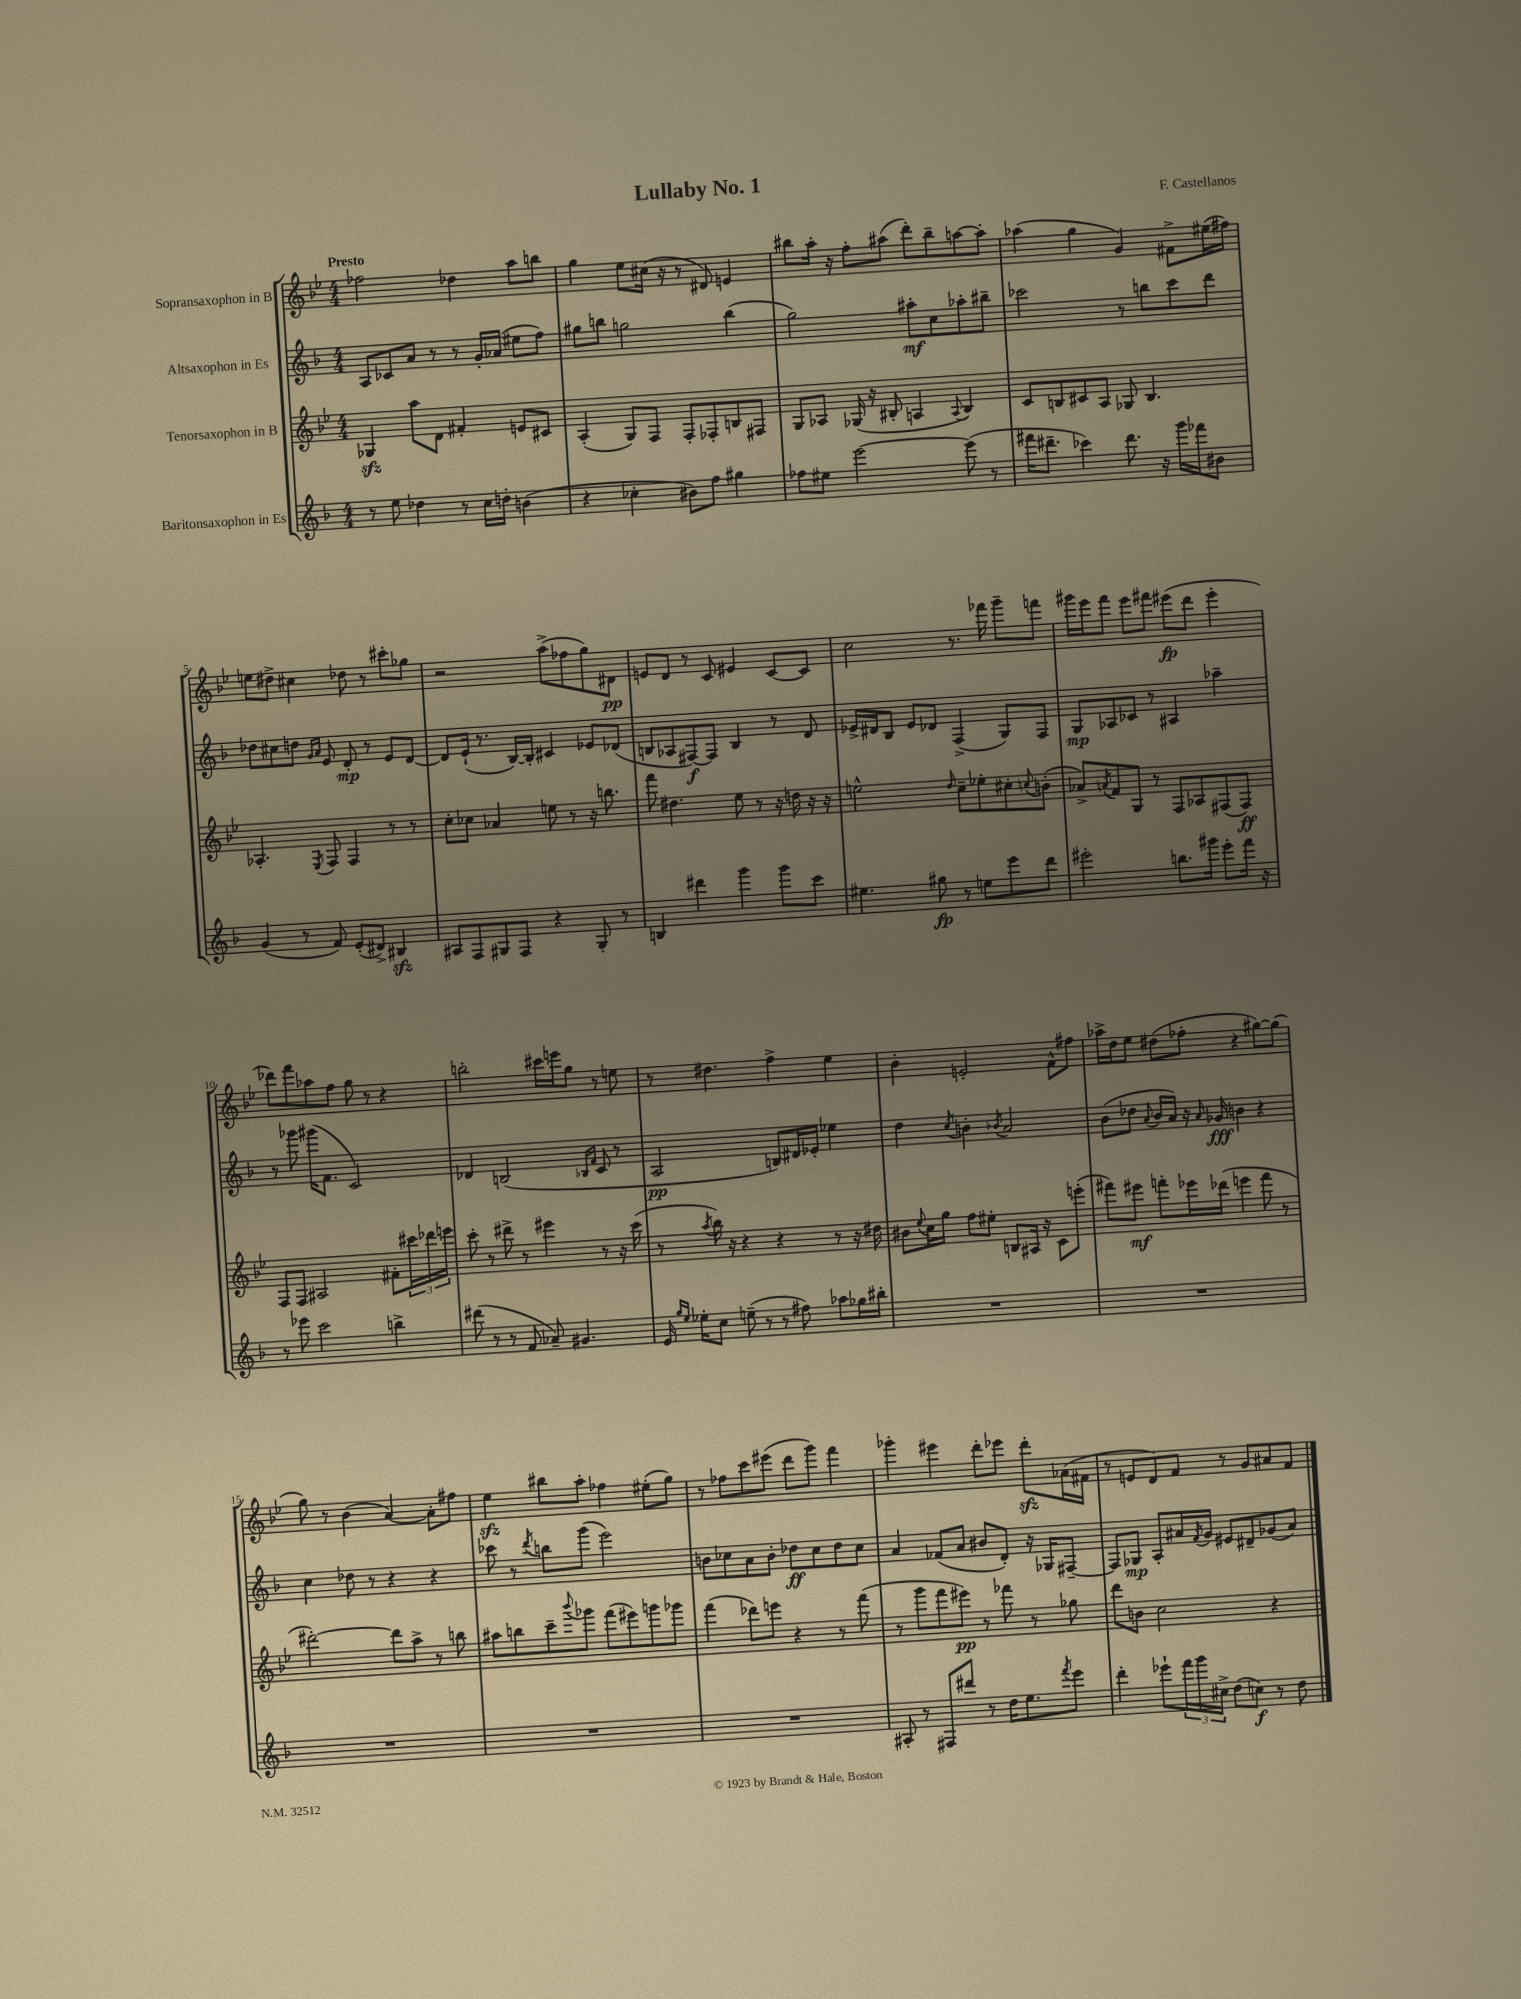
\header { title = "Lullaby No. 1" composer = "F. Castellanos" }
<<
\new StaffGroup <<
\new Staff = "s0" \with { instrumentName = "Sopransaxophon in B" } {
    \clef treble \key bes \major \numericTimeSignature \time 4/4 \tempo "Presto"
    fes''2 des''4 a''8 b''8 |
    g''4 ees''8 cis''16( r16 r8 dis'8) e'4 |
    bis''8 a''16-. r16 f''8-. ais''8( d'''8-.) bis''8-- a''8~ a''8-. |
    aes''4( g''4 g'4) fis'8-> eis''16( fis''16) |
    e''8 dis''8-> cis''4 des''8 r8 cis'''8-. ges''8 |
    r2 a''8->( fes''8 g''8) dis'8\pp |
    e'8 d'8 r8 c'8 eis'4 c'8~ c'8 |
    c''2 r8. fes'''16 g'''8-- f'''8 |
    gis'''16 ees'''16 f'''8 ees'''8 fis'''8 eis'''8\fp( d'''8 eis'''4-. |
    des'''8) f'''8 aes''8 f''8 g''8 r8 r4 |
    b''2-. cis'''16 e'''16 g''8 r8 e''8 |
    r8 dis''4. f''4-> ees''4 |
    bes'4-. e'2-. f'8-^ fis''8 |
    aes''16-> d''16 ees''8 dis''8( fes''8-. r4 gis''8~) gis''8( |
    g''8) r8 bes'4( a'4~) a'8-. fis''8 |
    ees''4\sfz bis''8 a''8-. fes''4 eis''8-.( g''8) |
    r8 fes''8 c'''8 eis'''8( d'''8 g'''8) f'''4 |
    ges'''4-. eis'''4 d'''8-. ees'''8 d'''8-.\sfz aes'16( fis'16 |
    r8 e'8 d'8) f'8 r8 g'8 ais'8 f'8 \bar "|." |
}
\new Staff = "s1" \with { instrumentName = "Altsaxophon in Es" } {
    \clef treble \key f \major \numericTimeSignature \time 4/4
    a8 ces'8 a'8 r8 r8 g'16-. aes'16( eis''8 f''8) |
    gis''8 b''8 g''2 b''4( |
    g''2) ais''8-.\mf c''8 aes''8-. bis''8-- |
    ces'''2 r8 b''8 ces'''8 d'''8 |
    des''8 cis''8 d''8 \grace { g'16 a'16 } e'8 d'8-.\mp r8 e'8 d'8~ |
    d'8 e'16-!( r8. bes16~) bes16-. cis'4 ees'8 des'8( |
    b8 aes8 fis8~\f) fis8 b4 r8 d'8 |
    ees'16-> dis'16 bes8 ees'8 des'8 f4->( g8) f8 |
    g8\mp aes8 ces'8 r8 ais4 aes''4-- |
    r8 ges'''8 gis'''16( f'8. c'2) |
    des'4 b2( \grace { bes16 f'16 } c'8 r8 |
    a2\pp b8) dis'16 ees'16-. ees''4 |
    d''4 \acciaccatura { c''8 } b'4-. \acciaccatura { bes'8 } a'2 |
    bes'8( des''8 \appoggiatura { a'8 } bes'16 a'16) r16 \grace { a'16 } ges'16\fff b'4 r4 |
    c''4 des''8 r8 r4 r4 |
    ces'''8 r8 \acciaccatura { d'''8 } b''8 g'''8( e'''2) |
    b'8 ces''8 a'8 b'8-. des''8\ff ces''8 des''8 ces''8 |
    a'4 fes'8( a'8 bis'8 d'8-.) r16 ges16 fis8~-- |
    fis8 ges8\mp a8-. ais'16 \acciaccatura { f'8 } g'16 eis'8 dis'8-- ges'8( ais'8) \bar "|." |
}
\new Staff = "s2" \with { instrumentName = "Tenorsaxophon in B" } {
    \clef treble \key bes \major \numericTimeSignature \time 4/4
    ges4\sfz a''8 d'8 fis'4-. e'8 cis'8 |
    a4-.( g8) f8 f8-. fes8-. b8 fis8 |
    g8 aes8 ges16( r16 bis8-. a4 \appoggiatura { a8 } bis4) |
    c'8 b8 cis'8 a8 ges8 b4. |
    aes4.-. \acciaccatura { ees8 } f8 f4 r8 r8 |
    c''8-. ces''8 aes'4 e''8 r8 r16 b''8. |
    f'''8 dis''4. ees''8 r8 r16 d''16 r16 r16 |
    e''2-^ \grace { d''16 } c''8-- ees''8-. cis''8-. \appoggiatura { c''8 } b'8-.( |
    aes'8->) \acciaccatura { a'8 } f'8 g8 r8 f8 aes8 fis8( fis8\ff) |
    f8 f8 ais2 fis'8-. \tuplet 3/2 { cis'''16 des'''16 e'''16 } |
    c'''8-. r8 dis'''8-> r8 eis'''4 r8 r16 c'''16( |
    r8 \acciaccatura { a''8 } bes''16) r16 r4 r4 r8 r16 dis''16 |
    bis'8 \appoggiatura { ees''8 } c''16 g''16 f''8 eis''8-. b8 ais16 r16 c'8 e'''8-.( |
    fis'''8) eis'''8\mf f'''8-. ees'''16 des'''16( e'''4 f'''8 r8 |
    dis'''2~-.) dis'''8 a''8-> r8 b''8 |
    ais''8 b''8 c'''8-- \appoggiatura { bes'''8 } ges'''8 f'''8( eis'''8) g'''8 ges'''8 |
    f'''4( des'''8) e'''8 r4 r8 f'''8( |
    r8 g'''8 f'''8 eis'''8\pp) r8 fes'''8 r8 ges''8 |
    d'''8 b'8 c''2 r4 \bar "|." |
}
\new Staff = "s3" \with { instrumentName = "Baritonsaxophon in Es" } {
    \clef treble \key f \major \numericTimeSignature \time 4/4
    r8 e''8 des''4 r8 c''16 d''16-. b'4( |
    r4 ces''4-. bis'8) f''8 gis''4 |
    fes''8 eis''8 e'''2~ e'''8( r8 |
    fis'''16 dis'''8.-- ces'''4) dis'''8. r16 g'''16 fes'''16 bis'8 |
    g'4( r8 f'8) e'8-.( dis'8->) bis4\sfz |
    ais8 f8 gis8 f8 r4 gis8-. r8 |
    b4 dis'''4 g'''4 g'''8 c'''8 |
    eis''4. gis''8\fp r8 e''8 e'''8 d'''8 |
    eis'''2-. b''8. gis'''16 eis'''8-. f'''16 r16 |
    r8 ees'''8 c'''2 b''4-> |
    dis'''8( r8 r8 f'8 aes'8--) gis'4. |
    e'16 \grace { g''16 e''16 } ees''16-. c''8 e''8--( r8 r8 fis''8) aes''8 ges''16 bis''16-. |
    R1 |
    R1 |
    R1 |
    R1 |
    R1 |
    ais8-. r8 fis8 dis'''8 r8 d''16 e''8. \acciaccatura { f'''8 } e'''8 |
    d'''4-. ees'''8-! \tuplet 3/2 { f'''16 g'''16 cis''16-> } d''8( c''8\f) r8 d''8 \bar "|." |
}
>>
>>
